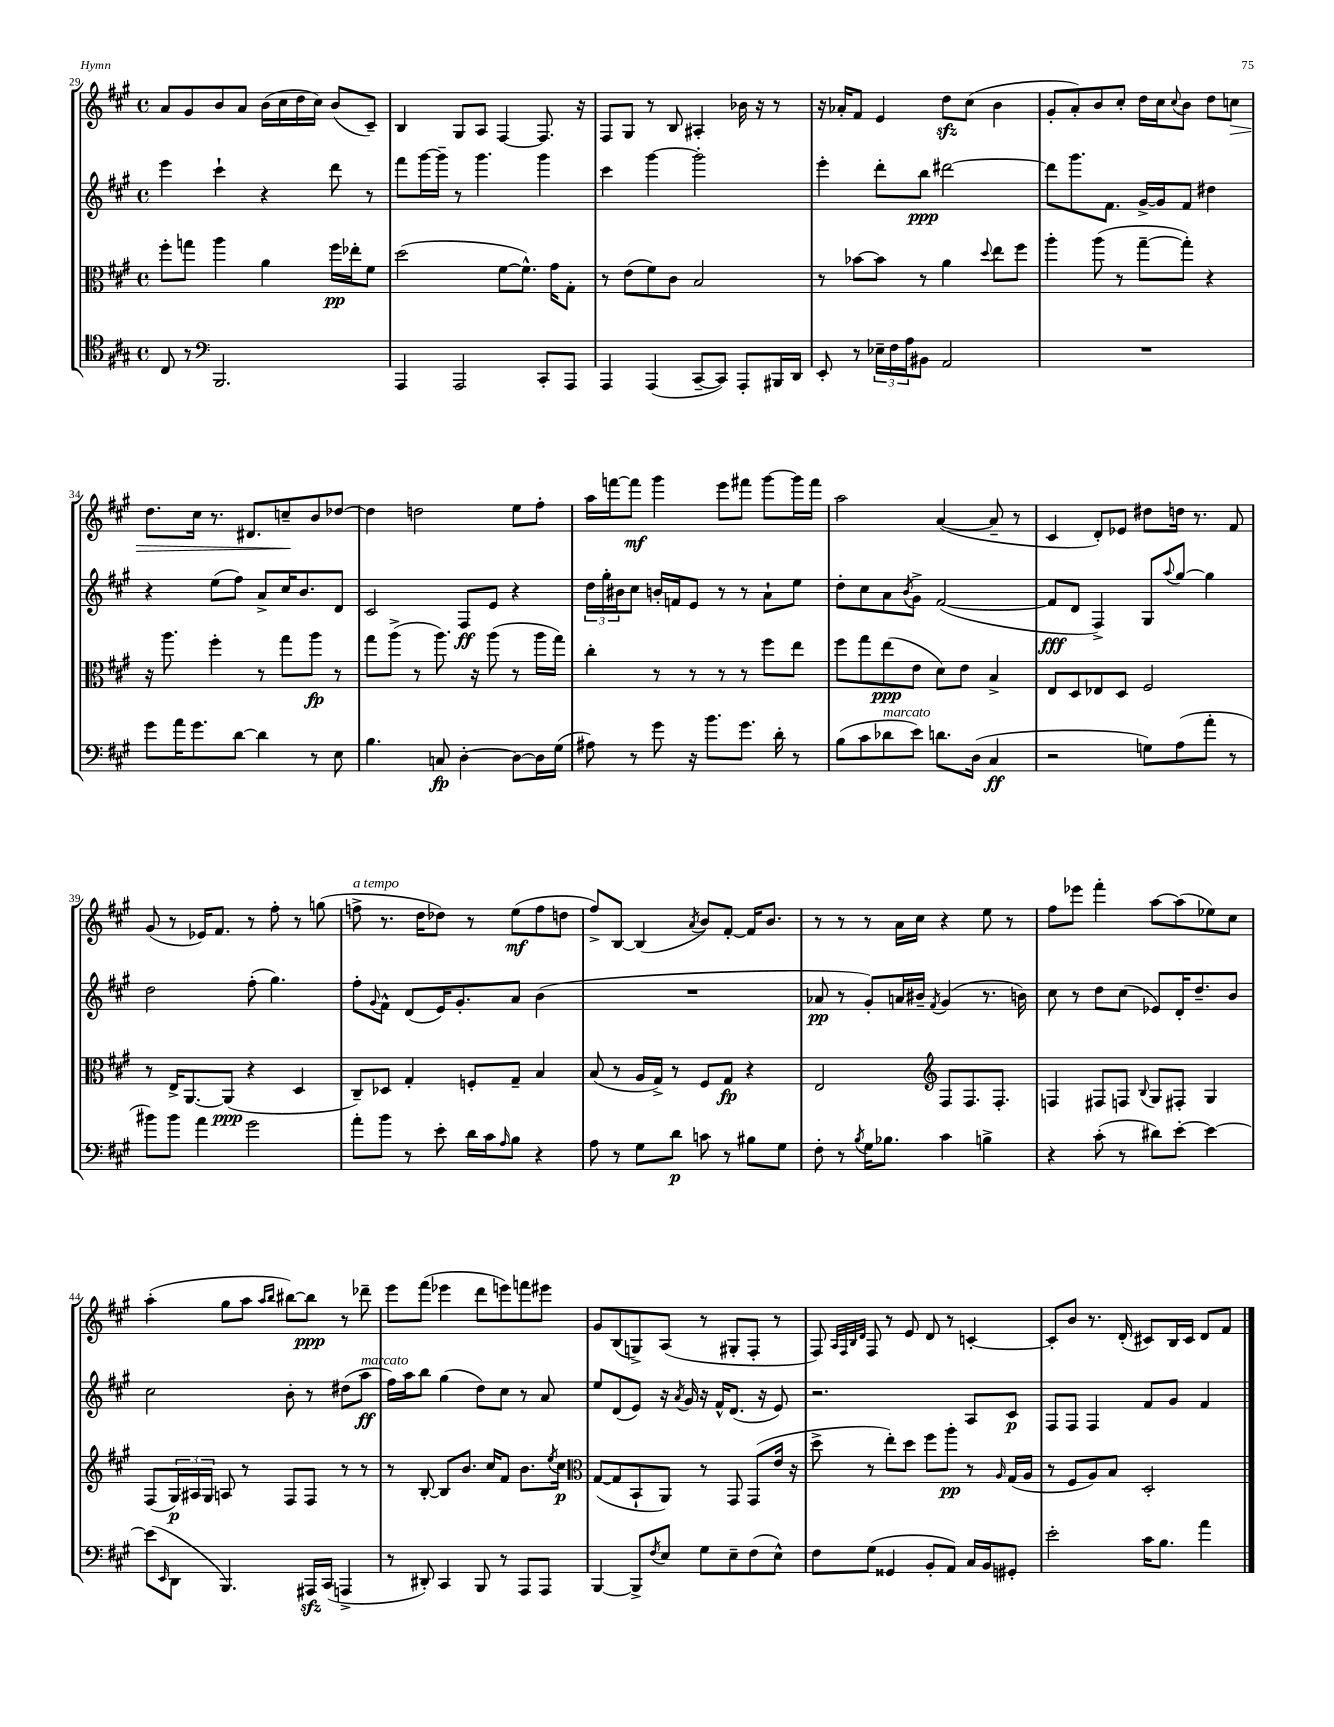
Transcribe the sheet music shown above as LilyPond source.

<<
\new StaffGroup <<
\new Staff = "s0" {
    \clef treble \key a \major \defaultTimeSignature \time 4/4
    a'8 gis'8 b'8 a'8 b'16( cis''16 d''16 cis''16) b'8( cis'8--) |
    b4 gis8 a8 fis4~ fis8. r16 |
    fis8 gis8 r8 b8 ais4-. bes'16 r16 r8 |
    r16 aes'16-. fis'8 e'4 d''8\sfz cis''8( b'4 |
    gis'8-. a'8-.) b'8 cis''8-. d''16 cis''16 \appoggiatura { cis''8 } b'8 d''8 c''8\> |
    d''8. cis''16 r8. dis'8. c''8--\! b'8 des''8~ |
    des''4 d''2 e''8 fis''8-. |
    a''16 f'''16~ f'''8\mf gis'''4 e'''8 fis'''8 gis'''8~ gis'''16 fis'''16 |
    a''2 a'4~( a'8-- r8 |
    cis'4 d'8-.) ees'8 dis''8 d''16 r8. fis'8 |
    gis'8( r8 ees'16) fis'8. r8 fis''8-. r8 g''8( |
    f''8->^\markup { \italic "a tempo" } r8. d''16 des''8) r8 e''8\mf( f''8 d''8 |
    fis''8->) b8~ b4( \acciaccatura { a'8 } b'8) fis'8~-. fis'16 b'8. |
    r8 r8 r8 a'16 cis''16 r4 e''8 r8 |
    fis''8 ees'''8 fis'''4-. a''8~ a''8( ees''8) cis''8 |
    a''4-.( gis''8 a''8 \grace { a''16 b''16 } bis''8~) bis''8\ppp r8 des'''8-- |
    e'''8 fis'''8( ees'''4 d'''8 e'''8) f'''8 eis'''8 |
    gis'8 b8( g8->) a8( r8 gis8-. fis8-. r8 |
    fis8) \grace { a32 fis32 b32 d'32 } fis8 r8 e'8 d'8 r8 c'4~-. |
    c'8-. b'8 r8. d'16-.( cis'8) b16 cis'16 d'8 fis'8 \bar "|." |
}
\new Staff = "s1" {
    \clef treble \key a \major \defaultTimeSignature \time 4/4
    e'''4 cis'''4-! r4 d'''8 r8 |
    fis'''8 gis'''16~ gis'''16-- r8 gis'''4. gis'''4 |
    cis'''4 gis'''4~ gis'''2-. |
    e'''4-. d'''8-. b''8\ppp dis'''2~ |
    dis'''8 gis'''8. fis'8. gis'16~-> gis'16 fis'8 dis''4 |
    r4 e''8( fis''8) a'8-> cis''16 b'8. d'8 |
    cis'2 fis8\ff e'8 r4 |
    \tuplet 3/2 { d''16 gis''16-. bis'16 } cis''8 b'16-. f'16 e'8 r8 r8 a'8-! e''8 |
    d''8-. cis''8 a'8 \acciaccatura { b'8 } gis'8-> fis'2~( |
    fis'8\fff d'8 fis4->) gis8 \appoggiatura { a''8 } gis''8~ gis''4 |
    d''2 fis''8-.( gis''4.) |
    fis''8-. \appoggiatura { gis'8 } fis'8-^ d'8( e'16) gis'8.-. a'8 b'4( |
    R1 |
    aes'8\pp r8 gis'8-.) a'16 bis'16-- \acciaccatura { fis'8 } gis'4( r8. b'16) |
    cis''8 r8 d''8 cis''8( ees'8) d'16-. d''8.-- b'8 |
    cis''2 b'8-. r8 dis''8( a''8\ff^\markup { \italic "marcato" } |
    fis''16) a''16 b''8 gis''4( d''8) cis''8 r8 a'8 |
    e''8 d'8( e'8) r16 \acciaccatura { a'8 } gis'16 r16 fis'16-^ d'8.( r16 e'8) |
    r2. a8 cis'8\p |
    fis8 fis8 fis4 fis'8 gis'8 fis'4 \bar "|." |
}
\new Staff = "s2" {
    \clef alto \key a \major \defaultTimeSignature \time 4/4
    fis''8-. g''8 a''4 a'4 fis''16\pp ees''16-. fis'8 |
    d''2( fis'8~ fis'8.-^) gis'16 gis8-. |
    r8 e'8( fis'8) cis'8 b2 |
    r8 bes'8~ bes'8 r8 a'4 \appoggiatura { d''8 } e''8 fis''8 |
    a''4-. a''8( r8 gis''8~-- gis''8-.) r4 |
    r16 a''8. fis''4-. r8 gis''8 a''8\fp r8 |
    gis''8 a''8->( r8 a''8.) r16 a''8( r8 a''16 gis''16) |
    cis''4-. r8 r8 r8 r8 fis''8 e''8 |
    fis''8 gis''8 e''8\ppp( e'8 d'8) e'8 b4-> |
    e8 d8 ees8 d8 fis2 |
    r8 e16-> a,8.~ a,8\ppp( r4 d4 |
    cis8--) des8 gis4-. f8-. gis8-- b4 |
    b8( r8 a16 gis16->) r8 fis8 gis8\fp r4 |
    e2 \clef treble fis8 fis8. fis8.-. |
    f4 fis8 f8 \appoggiatura { b8 } gis8 fis8-. gis4 |
    fis8( \tuplet 3/2 { gis16\p) ais16 gis16 } a8 r8 fis8 fis8 r8 r8 |
    r8 b8~-. b8 b'8. cis''16 fis'8 b'8. \acciaccatura { e''8 } cis''16\p |
    \clef alto gis8~( gis8 b,8-! a,8) r8 gis,8 gis,8( e'16 r16 |
    d''8-> r8 e''8-.) d''8 fis''8 a''8-.\pp r8 \grace { a16 } gis16( a16 |
    r8 fis8 a8) b8 d2-. \bar "|." |
}
\new Staff = "s3" {
    \clef tenor \key a \major \defaultTimeSignature \time 4/4
    cis8 r8 \clef bass b,,2. |
    a,,4 a,,2 cis,8-. a,,8 |
    a,,4 a,,4( cis,8~-- cis,8) a,,8-. bis,,16 d,16 |
    e,8-. r8 \tuplet 3/2 { ees16-- fis16 a16 } bis,8 a,2 |
    R1 |
    gis'8 a'16 gis'8. d'8~ d'4 r8 e8 |
    b4. c8\fp d4~-. d8~ d16 gis16( |
    ais8) r8 gis'8 r16 b'8. gis'8. d'16-. r8 |
    b8( cis'8 des'8^\markup { \italic "marcato" } e'8) d'8. d16( cis4\ff |
    r2 g8) a8( a'8-. r8 |
    bis'8) bis'8 a'4 gis'2 |
    a'8-. b'8 r8 e'8-. d'16 cis'16 \grace { a16 } b8 r4 |
    a8 r8 gis8 d'8\p c'8 r8 bis8 gis8 |
    fis8-. r8 \acciaccatura { b8 } gis16 bes8. cis'4 b4-> |
    r4 cis'8-.( r8 dis'8) e'8~-. e'4~ |
    e'8( \grace { e,16 } d,8 b,,4.) ais,,16\sfz cis,16( a,,4-> |
    r8 dis,8-.) cis,4 b,,8 r8 a,,8 a,,8 |
    b,,4~ b,,8-> \acciaccatura { fis8 } e8 gis8 e8-- fis8( e8-^) |
    fis8 gis8( gisis,4 b,8-. a,8) cis16 b,16 gis,8-. |
    e'2-. cis'16 b8. a'4 \bar "|." |
}
>>
>>
\layout { \context { \Score currentBarNumber = #29 } }
